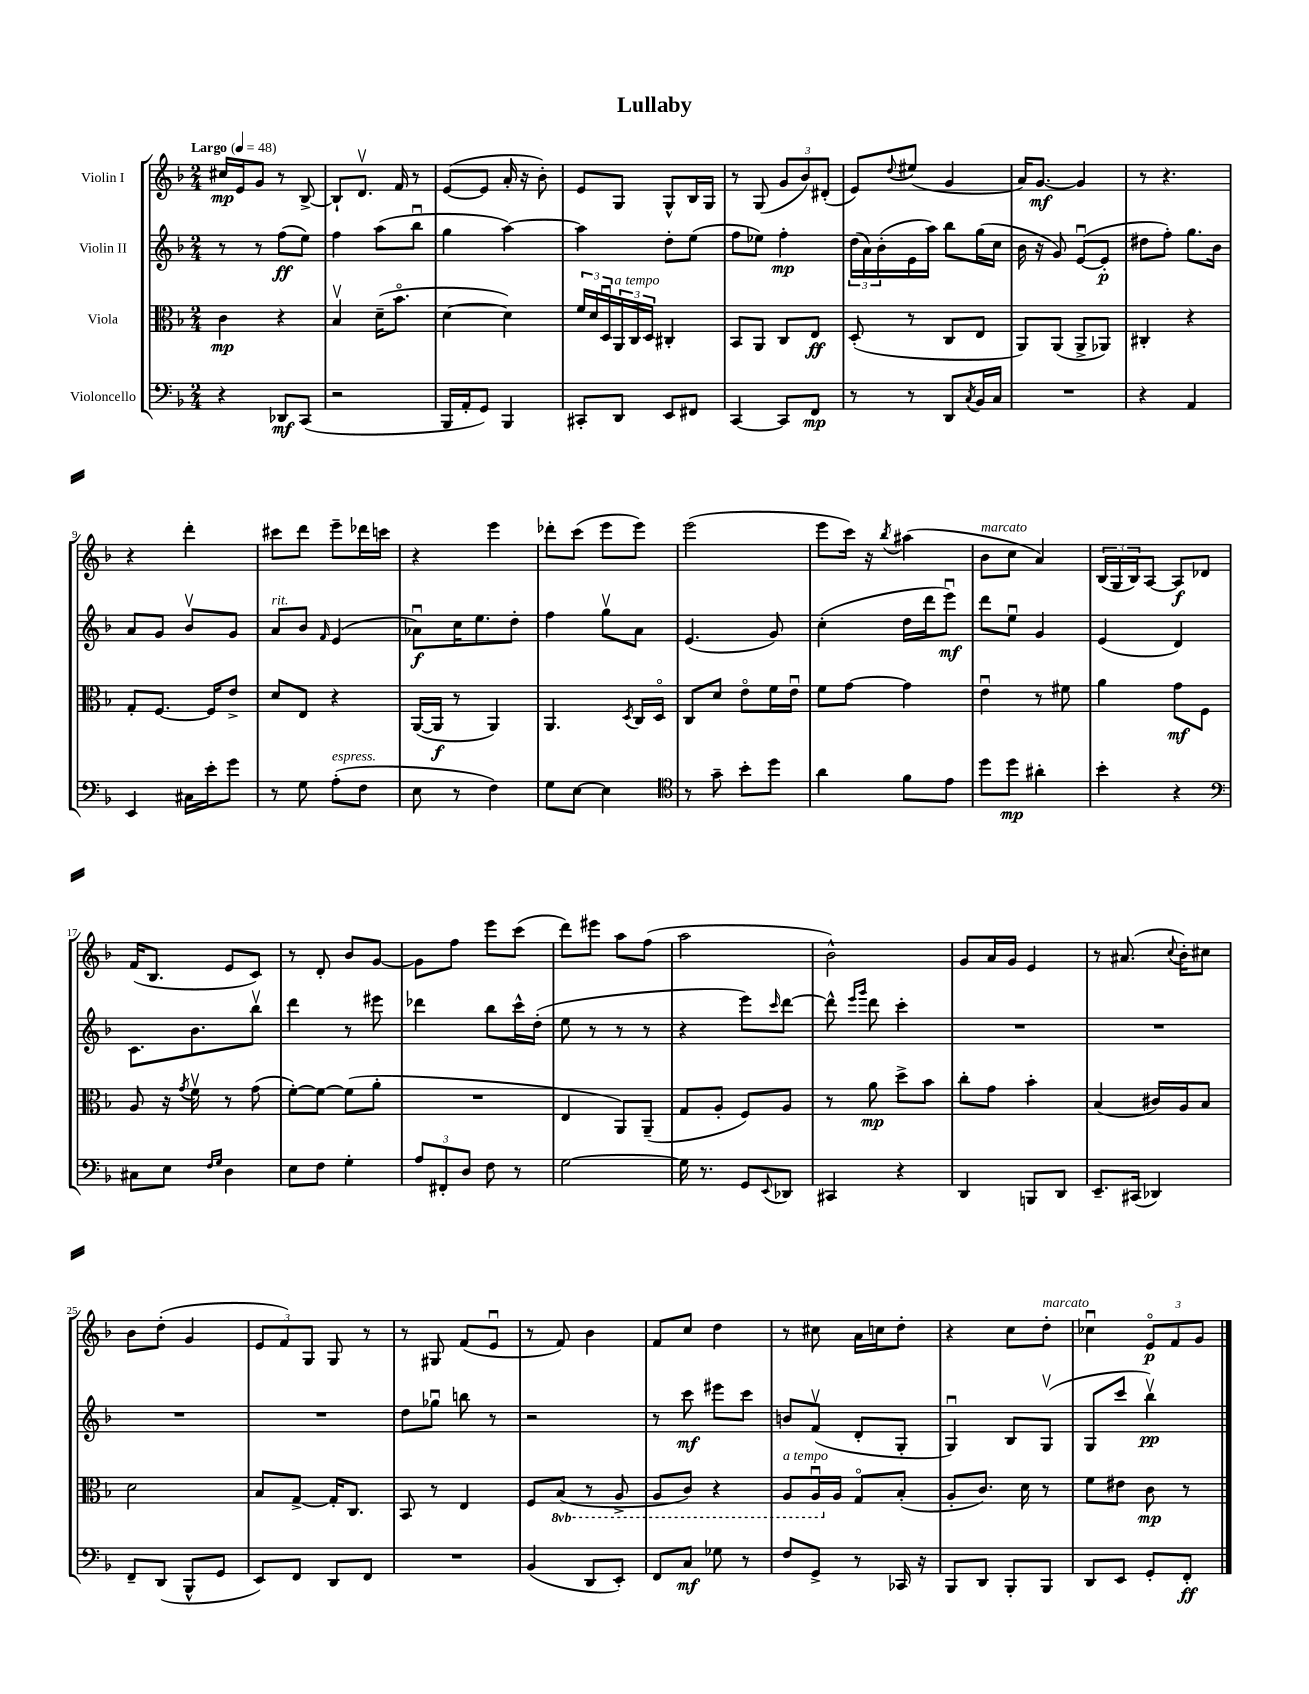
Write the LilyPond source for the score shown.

\header { title = "Lullaby" }
<<
\new StaffGroup <<
\new Staff = "s0" \with { instrumentName = "Violin I" } {
    \clef treble \key f \major \numericTimeSignature \time 2/4 \tempo "Largo" 4 = 48
    cis''16\mp e'16 g'8 r8 bes8~-> |
    bes8-! d'8.\upbow f'16 r8 |
    e'8~( e'8 a'16-. r16 bes'8-.) |
    e'8 g8 g8-^ bes16 g16 |
    r8 g8( \tuplet 3/2 { g'8 bes'8) dis'8-.( } |
    e'8) \appoggiatura { d''8 } eis''8( g'4 |
    a'16) g'8.~\mf g'4 |
    r8 r4. |
    r4 d'''4-. |
    cis'''8 d'''8 e'''8-- des'''16 c'''16 |
    r4 e'''4 |
    des'''8-. c'''8( e'''8 e'''8) |
    e'''2( |
    e'''8 c'''16) r16 \acciaccatura { bes''8 } ais''4( |
    bes'8^\markup { \italic "marcato" } c''8 a'4) |
    \tuplet 3/2 { bes16( g16 bes16) } a8~ a8\f des'8 |
    f'16( bes8. e'8 c'8) |
    r8 d'8-. bes'8 g'8~ |
    g'8 f''8 e'''8 c'''8( |
    d'''8) eis'''8 a''8 f''8( |
    a''2 |
    bes'2-^) |
    g'8 a'16 g'16 e'4 |
    r8 ais'8.( \appoggiatura { c''8 } bes'16-.) cis''8 |
    bes'8 d''8-.( g'4 |
    \tuplet 3/2 { e'8 f'8) g8 } g8 r8 |
    r8 gis8 f'8( e'8\downbow |
    r8 f'8) bes'4 |
    f'8 c''8 d''4 |
    r8 cis''8 a'16 c''16 d''8-. |
    r4 c''8 d''8-.^\markup { \italic "marcato" } |
    ces''4\downbow \tuplet 3/2 { e'8\flageolet\p f'8 g'8 } \bar "|." |
}
\new Staff = "s1" \with { instrumentName = "Violin II" } {
    \clef treble \key f \major \numericTimeSignature \time 2/4
    r8 r8 f''8\ff( e''8) |
    f''4 a''8( bes''8\downbow |
    g''4 a''4~) |
    a''4 d''8-. e''8( |
    f''8 ees''8) f''4-.\mp |
    \tuplet 3/2 { d''16( a'16) bes'16-.( } e'16 a''16) bes''8 g''16( c''16 |
    bes'16 r16 g'8) e'8~\downbow( e'8-.\p |
    dis''8 f''8-.) g''8. bes'16 |
    a'8 g'8 bes'8\upbow g'8 |
    a'8^\markup { \italic "rit." } bes'8 \grace { f'16 } e'4( |
    aes'8\downbow\f) c''16 e''8. d''8-. |
    f''4 g''8\upbow a'8 |
    e'4.( g'8) |
    c''4-.( d''16 d'''16 e'''8\downbow\mf) |
    d'''8 e''8\downbow g'4 |
    e'4( d'4) |
    c'8. bes'8. bes''8\upbow |
    d'''4 r8 eis'''8 |
    des'''4 bes''8 c'''16-^ d''16-.( |
    e''8 r8 r8 r8 |
    r4 e'''8) \grace { c'''16 } d'''8~ |
    d'''8-^ \grace { e'''16 g'''16 } d'''8 c'''4-. |
    R2 |
    R2 |
    R2 |
    R2 |
    d''8 ges''8\downbow b''8 r8 |
    r2 |
    r8 c'''8\mf eis'''8 c'''8 |
    b'8 f'8\upbow( d'8-. g8-. |
    g4\downbow) bes8 g8\upbow( |
    g8 c'''8 bes''4\upbow\pp) \bar "|." |
}
\new Staff = "s2" \with { instrumentName = "Viola" } {
    \clef alto \key f \major \numericTimeSignature \time 2/4 \set Staff.ottavationMarkups = #ottavation-simple-ordinals
    c'4\mp r4 |
    bes4\upbow d'16--( bes'8.\flageolet |
    d'4~ d'4) |
    \tuplet 3/2 { f'16 d'16 d16\downbow } \tuplet 3/2 { a,16^\markup { \italic "a tempo" } c16 d16 } cis4-. |
    bes,8 a,8 c8 e8\ff |
    d8-.( r8 c8 e8 |
    a,8) a,8( a,8-> aes,8) |
    cis4-. r4 |
    g8-. f8.~ f16 e'8-> |
    d'8 e8 r4 |
    a,16~( a,16\f r8 a,4) |
    a,4. \acciaccatura { d8 } c16 d16\flageolet |
    c8 d'8 e'8\flageolet f'16 e'16\downbow |
    f'8 g'8~ g'4 |
    e'4\downbow r8 fis'8 |
    a'4 g'8\mf f8 |
    a8 r16 \acciaccatura { g'8 } f'16\upbow r8 g'8( |
    f'8~-.) f'8~ f'8( a'8-. |
    R2 |
    e4 a,8) a,8--( |
    g8 a8-. f8) a8 |
    r8 a'8\mp d''8-> bes'8 |
    c''8-. g'8 bes'4-. |
    bes4( cis'16) a16 bes8 |
    d'2 |
    bes8 g8~-> g16-. c8. |
    bes,8 r8 e4 |
    f8 \ottava #-1 bes,8( r8 a,8-> |
    a,8 c8) r4 |
    a,8^\markup { \italic "a tempo" } a,16\downbow \ottava #0 a16 g8\flageolet bes8-.( |
    a8-. c'8.) d'16 r8 |
    f'8 eis'8 c'8\mp r8 \bar "|." |
}
\new Staff = "s3" \with { instrumentName = "Violoncello" } {
    \clef bass \key f \major \numericTimeSignature \time 2/4
    r4 des,8\mf c,8( |
    r2 |
    bes,,16 a,16-. g,8) bes,,4 |
    cis,8-. d,8 e,8 fis,8 |
    c,4~ c,8 f,8\mp |
    r8 r8 d,8 \acciaccatura { c8 } bes,16 c16 |
    R2 |
    r4 a,4 |
    e,4 cis16 e'16-. g'8 |
    r8 g8 a8-.^\markup { \italic "espress." }( f8 |
    e8 r8 f4) |
    g8 e8~ e4 |
    \clef tenor r8 g'8-- bes'8-. d''8 |
    a'4 f'8 e'8 |
    d''8 d''8\mp ais'4-. |
    bes'4-. r4 |
    \clef bass cis8 e8 \grace { f16 g16 } d4 |
    e8 f8 g4-. |
    \tuplet 3/2 { a8 fis,8-. d8 } f8 r8 |
    g2~ |
    g16 r8. g,8 \appoggiatura { e,8 } des,8 |
    cis,4 r4 |
    d,4 b,,8 d,8 |
    e,8.-- cis,16( des,4) |
    f,8-- d,8( bes,,8-^ g,8 |
    e,8) f,8 d,8 f,8 |
    R2 |
    bes,4( d,8 e,8-.) |
    f,8 c8\mf ges8 r8 |
    f8 g,8-> r8 ces,16 r16 |
    bes,,8 d,8 bes,,8-. bes,,8 |
    d,8 e,8 g,8-. f,8-.\ff \bar "|." |
}
>>
>>
